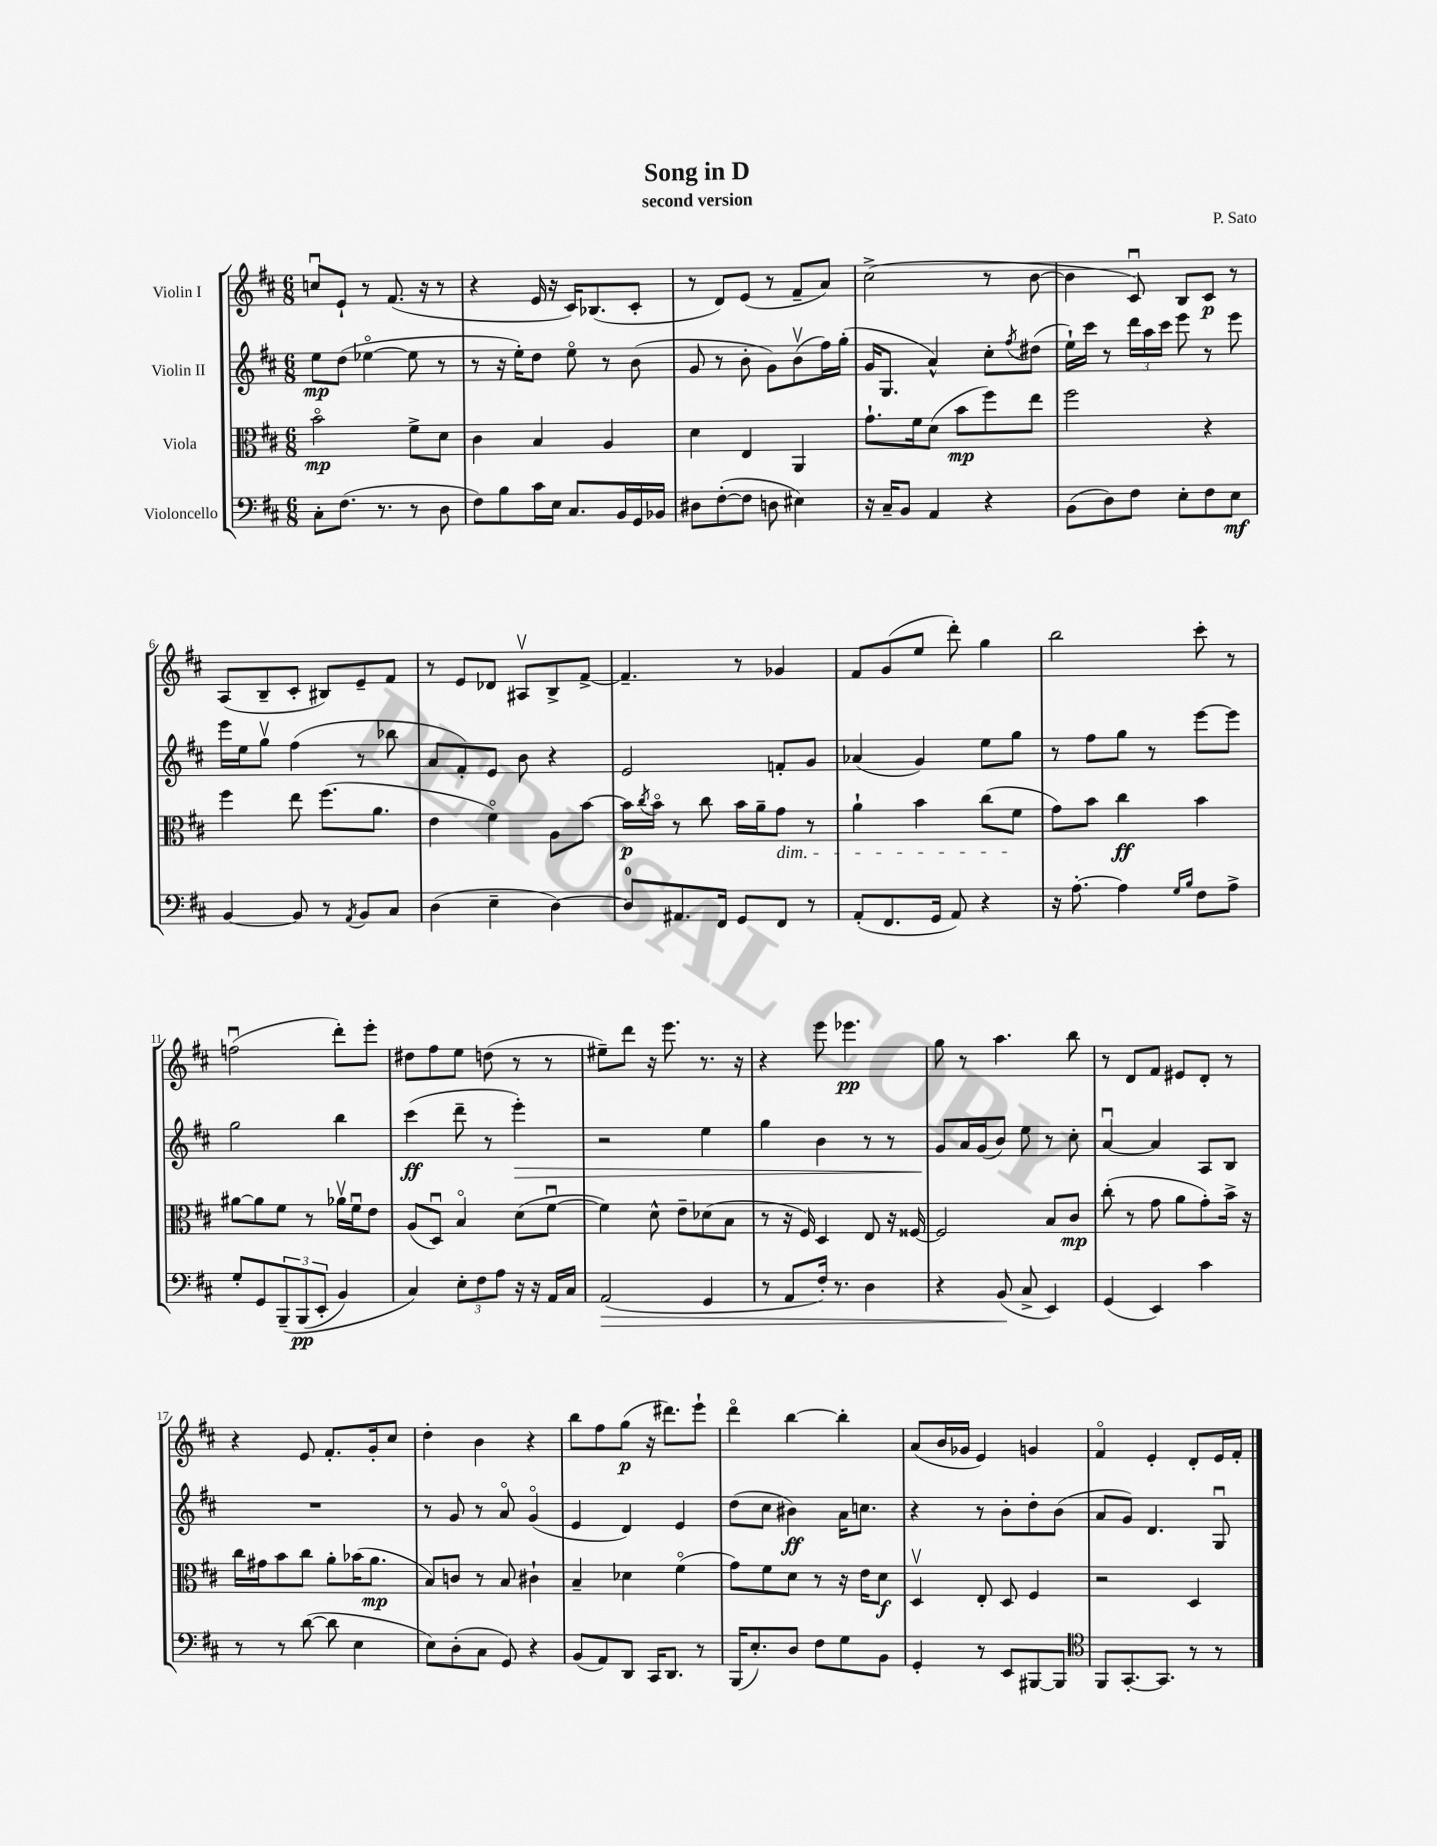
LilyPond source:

\header { title = "Song in D" composer = "P. Sato" subtitle = "second version" }
<<
\new StaffGroup <<
\new Staff = "s0" \with { instrumentName = "Violin I" } {
    \clef treble \key d \major \numericTimeSignature \time 6/8
    c''8\downbow e'8-! r8 fis'8.( r16 r8 |
    r4 e'16 r16 cis'16) bes8.( cis'8-. |
    r8 d'8) e'8( r8 fis'8-- a'8) |
    cis''2->( r8 b'8~ |
    b'4 cis'8\downbow) b8 cis'8\p r8 |
    a8( b8-- cis'8-. bis8) e'8-- fis'8 |
    r8 e'8 des'8 ais8\upbow b8-> fis'8~-> |
    fis'4.-- r8 ges'4 |
    fis'8 g'8( e''8 d'''8-.) g''4 |
    b''2 cis'''8-. r8 |
    f''2\downbow( d'''8-.) e'''8-. |
    dis''8 fis''8 e''8 d''8( r8 r8 |
    eis''8--) d'''8 r16 e'''8. r8. r16 |
    r4 e'''8 ees'''4.\pp |
    g''8 r8 a''4. b''8 |
    r8 d'8 fis'8 eis'8 d'8-. r8 |
    r4 e'8 fis'8.-. g'16-. cis''8 |
    d''4-. b'4 r4 |
    b''8 fis''8 g''8\p( r16 dis'''8.) e'''8-! |
    d'''4\flageolet b''4~ b''4-. |
    a'8( b'16 ges'16 e'4) g'4 |
    fis'4\flageolet e'4-. d'8-. e'16 fis'16-. \bar "|." |
}
\new Staff = "s1" \with { instrumentName = "Violin II" } {
    \clef treble \key d \major \numericTimeSignature \time 6/8
    e''8\mp d''8( ees''4~\flageolet ees''8 r8 |
    r8 r16 e''16-.) d''8 e''8\flageolet r8 b'8( |
    g'8 r8 b'8-. g'8) b'8\upbow( fis''16) g''16-.( |
    g'16 g8. a'4-^) cis''8-. \acciaccatura { fis''8 } dis''8( |
    e''16-!) cis'''16 r8 \tuplet 3/2 { d'''16 a''16 cis'''16 } e'''8 r8 e'''8 |
    e'''16 e''16 g''8\upbow fis''4( r8 bes''8 |
    a'8 fis'8-.) e'8 b'8 r4 |
    e'2 f'8-. g'8 |
    aes'4( g'4) e''8 g''8 |
    r8 fis''8 g''8 r8 e'''8~ e'''8 |
    g''2 b''4 |
    cis'''4\ff( d'''8-- r8 e'''4-.\>) |
    r2 e''4 |
    g''4 b'4 r8 r8 |
    g'8\! a'16 g'16( b'8) e''8 r8 cis''8-. |
    a'4~\downbow a'4 a8 b8 |
    R2. |
    r8 g'8 r8 a'8\flageolet g'4\flageolet( |
    e'4 d'4) e'4 |
    d''8( cis''8 bis'4\ff) a'16 c''8. |
    r4 r8 b'8-. d''8-. b'8( |
    a'8 g'8) d'4. g8\downbow \bar "|." |
}
\new Staff = "s2" \with { instrumentName = "Viola" } {
    \clef alto \key d \major \numericTimeSignature \time 6/8
    b'2\flageolet\mp fis'8-> d'8 |
    cis'4 b4 a4 |
    d'4 e4 a,4 |
    g'8.-! fis'16 d'8( b'8\mp fis''8) e''8 |
    fis''2 r4 |
    fis''4 e''8 fis''8.( a'8. |
    e'4 fis'4\flageolet) a8 b'8~ |
    b'16\p \acciaccatura { cis''8 } b'16\flageolet r8 cis''8 b'16 a'16-- g'8\dim r8 |
    a'4-! b'4 cis''8( fis'8\! |
    g'8) b'8 cis''4\ff b'4 |
    ais'8~ ais'8 fis'8 r8 aes'16\upbow fis'16\downbow e'8 |
    a8( d8\downbow) b4\flageolet d'8( fis'8~\downbow |
    fis'4) d'8-^ e'8-- des'8( b8 |
    r8 r16 fis16) d4 e8 r16 fisis16~ |
    fisis2 b8 cis'8\mp |
    cis''8-.( r8 g'8 a'8 g'8-.) b'16-> r16 |
    cis''16 gis'16 b'8 cis''8 a'8-. bes'16( a'8.\mp |
    b8) c'8 r8 b8 cis'4-! |
    b4-- des'4 fis'4\flageolet( |
    g'8) fis'8 d'8 r8 r16 e'16 d'8\f |
    d4\upbow e8-. d8 fis4 |
    r2 d4 \bar "|." |
}
\new Staff = "s3" \with { instrumentName = "Violoncello" } {
    \clef bass \key d \major \numericTimeSignature \time 6/8
    cis8-. fis8.( r8. r8 d8 |
    fis8) b8 cis'16 e16 cis8. b,16 g,16 bes,16 |
    dis8 fis8~-.( fis8 d8 eis4) |
    r16 cis16-- b,8 a,4 r4 |
    b,8( d8) fis8 e8-. fis8 e8\mf |
    b,4~ b,8 r8 \acciaccatura { a,8 } b,8 cis8 |
    d4( e4-- d4~) |
    d8-0 ais,8. fis,16 g,8 fis,8 r8 |
    a,8-.( fis,8. g,16 a,8) r4 |
    r16 a8.~-. a4 \grace { g16 b16 } fis8 a8-> |
    g8-. g,8 \tuplet 3/2 { b,,8--\( b,,8\pp( e,8-. } b,4) |
    cis4\) \tuplet 3/2 { e8-. fis8 a8 } r16 r16 a,16 cis16 |
    a,2\>( g,4 |
    r8 a,8 fis16-.) r8. d4 |
    r4 b,8\!( cis8-> e,4) |
    g,4( e,4) cis'4 |
    r8 r8 d'8~( d'8 e4 |
    e8) d8-.( cis8 g,8) r4 |
    b,8( a,8) d,8 cis,16 d,8. r8 |
    b,,16( e8.-.) d8 fis8 g8 b,8 |
    g,4-. r8 e,8 bis,,8~ bis,,8 |
    \clef tenor fis,8 g,8.~-. g,8. r8 r8 \bar "|." |
}
>>
>>
